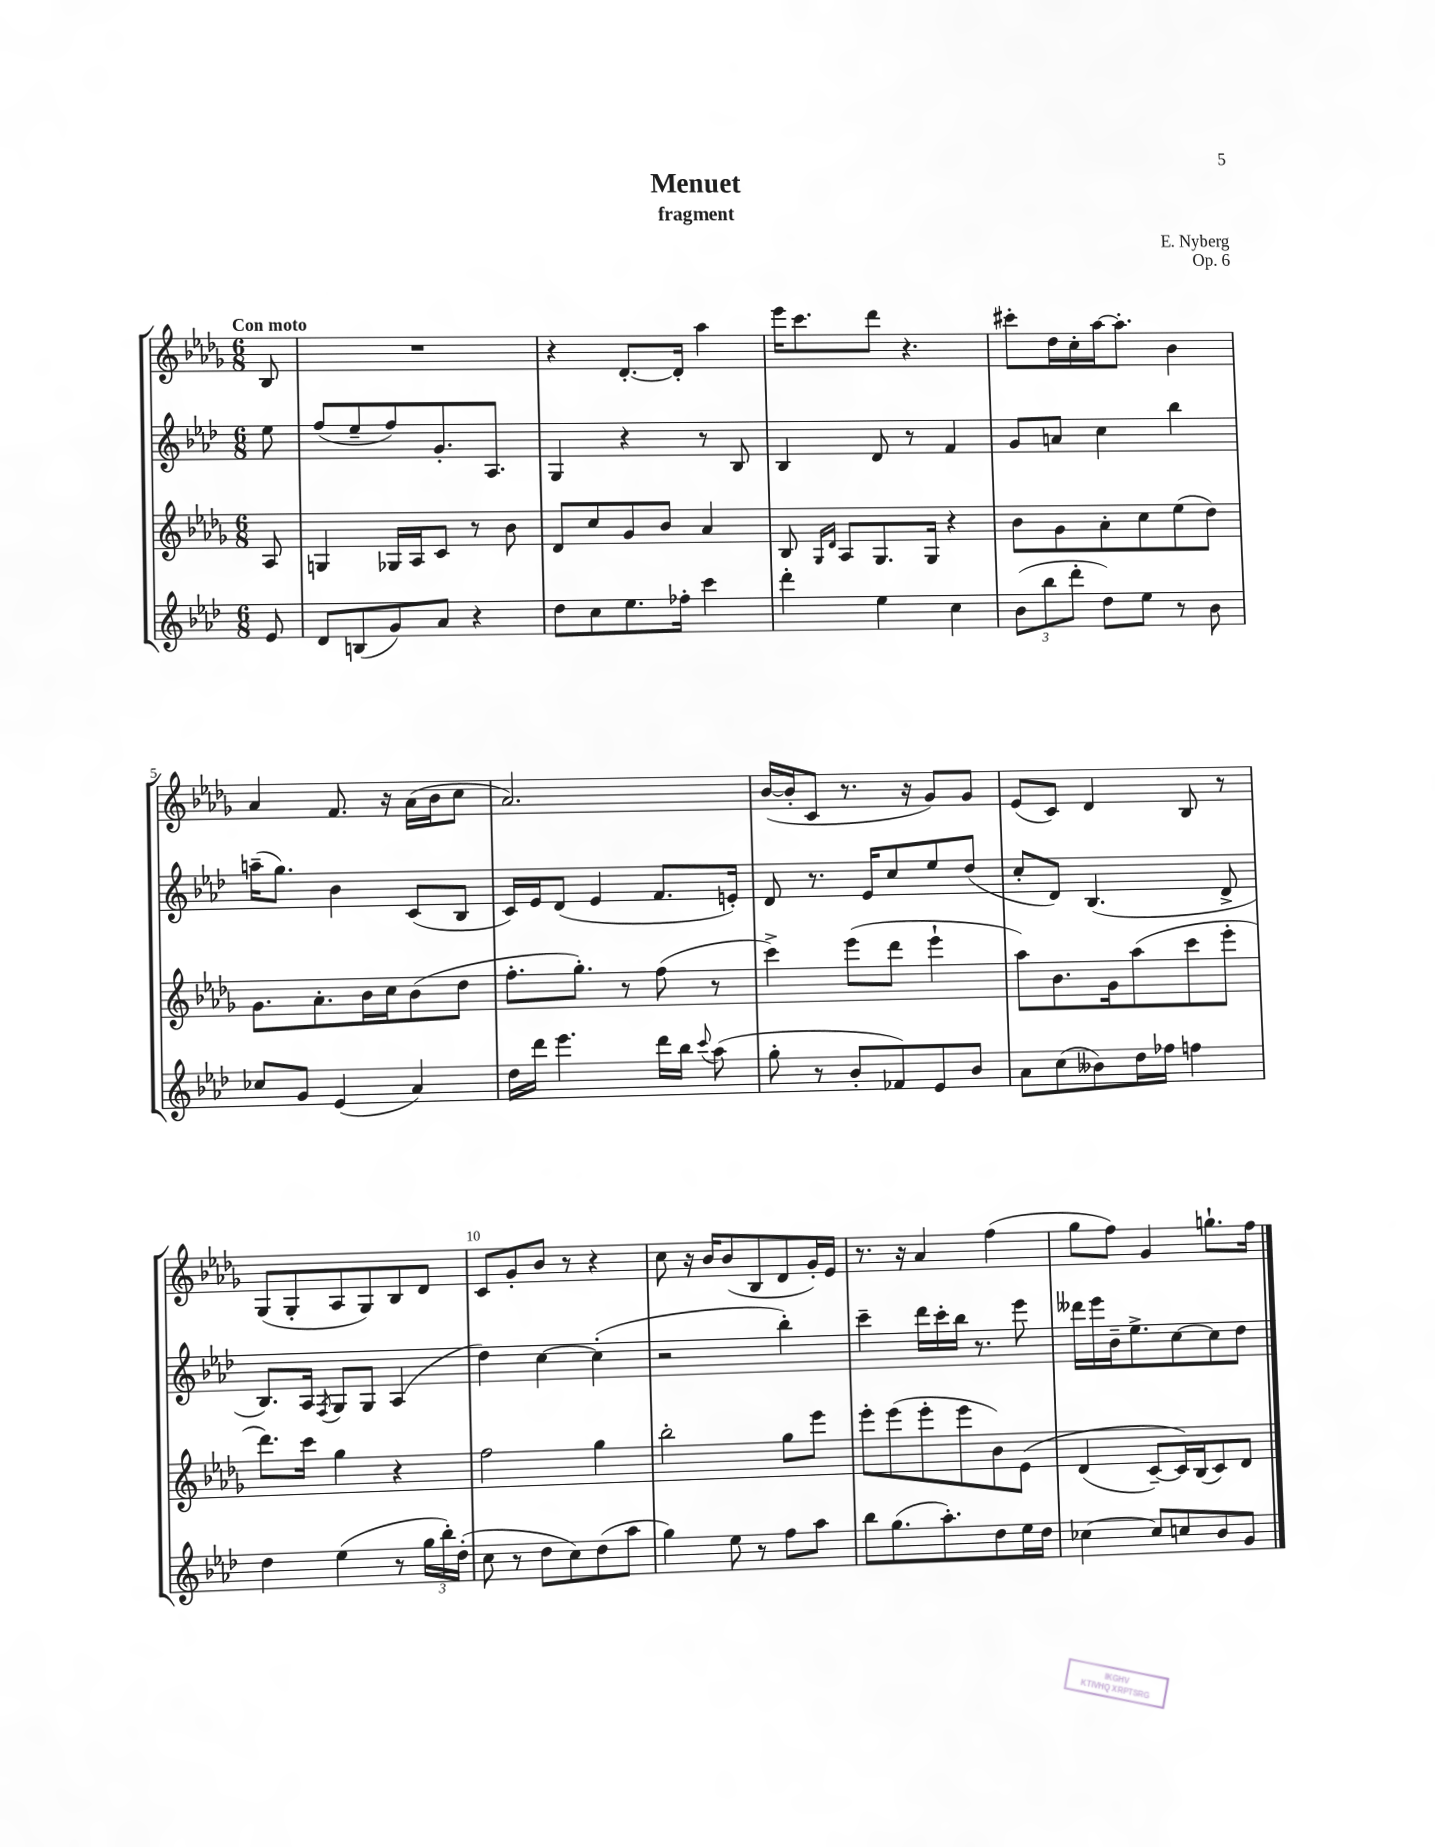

**kern	**kern	**kern	**kern
*staff4	*staff3	*staff2	*staff1
*clefG2	*clefG2	*clefG2	*clefG2
*k[b-e-a-d-]	*k[b-e-a-d-g-]	*k[b-e-a-d-]	*k[b-e-a-d-g-]
*M6/8	*M6/8	*M6/8	*M6/8
8e-	8A-	8ee-	8B-
=	=	=	=
8d-	4G	(8ff	2.r
(8B	.	8ee-~	.
8g)	16G-	8ff)	.
.	16A-	.	.
8a-	8c	8.g'	.
4r	8r	.	.
.	.	8.A-	.
.	8b-	.	.
=	=	=	=
8dd-	8d-	4G	4r
8cc	8cc	.	.
8.ee-	8g-	4r	[8.d-'
.	8b-	.	.
16ff-'	.	.	16d-']
4ccc	4a-	8r	4aa-
.	.	8B-	.
=	=	=	=
4ddd-'	8B-	4B-	16eee-
.	.	.	8.ccc
.	16qqG-	.	.
.	16qqd-	.	.
.	8A-	.	.
4ee-	8.G-	8d-	8ddd-
.	.	8r	4.r
.	16G-	.	.
4cc	4r	4f	.
=	=	=	=
(12b-	8b-	8g	8ccc#'
12bb-	.	.	.
.	8g-	8a	16dd-
12ddd-'	.	.	.
.	.	.	16cc'
8dd-)	8a-'	4cc	[16aa-
.	.	.	8.aa-']
8ee-	8cc	.	.
8r	(8ee-	4bb-	4b-
8b-	8dd-)	.	.
=	=	=	=
8cc-	8.g-	(16aa~	4a-
.	.	8.gg)	.
8g	.	.	.
.	8.a-'	.	.
(4e-	.	4b-	8.f
.	16b-	.	.
.	16cc	.	16r
4a-)	(8b-	(8c	(16a-
.	.	.	16b-
.	8dd-	8B-	8cc
=	=	=	=
16dd-	8.ff'	16c)	2.a-)
16ddd-	.	16e-	.
4.eee-	.	(8d-	.
.	8.gg-')	.	.
.	.	4e-	.
.	8r	.	.
16ddd-	(8ff	8.f	.
16bb-	.	.	.
8qqccc	.	.	.
(8aa-	8r	.	.
.	.	16e')	.
=	=	=	=
8gg'	4ccc^)	8d-	([16b-
.	.	.	16b-']
8r	.	8.r	8c
8b-'	(8eee-	.	8.r
.	.	16e-	.
8f-)	8ddd-	8cc	.
.	.	.	16r
8e-	4eee-`	8ee-	8g-)
8b-	.	(8dd-	8g-
=	=	=	=
8a-	8aa-)	8cc'	(8e-
(8cc	8.b-	8d-)	8c)
8b--)	.	(4.B-	4d-
.	16g-	.	.
16dd-	(8aa-	.	.
16ff-	.	.	.
4ff	8ccc	.	8B-
.	8eee-'	8d-^	8r
=	=	=	=
4dd-	8.ddd-)	8.B-)	(8G-
.	.	.	8G-'
.	16ccc	16A-	.
.	.	8qF	.
(4ee-	4gg-	8G	8A-
.	.	8G	8G-)
8r	4r	(4A-	8B-
24gg	.	.	8d-
24bb-')	.	.	.
(24dd-'	.	.	.
=	=	=	=
8cc	2ff	4dd-)	8c
8r	.	.	8g-'
8dd-	.	[4cc	8b-
8cc)	.	.	8r
(8dd-	4gg-	(4cc']	4r
8aa-	.	.	.
=	=	=	=
4gg)	2bb-'	2r	8cc
.	.	.	16r
.	.	.	16b-
8ee-	.	.	(8b-
8r	.	.	8B-
8ff	8gg-	4bb-')	8d-
8aa-	8eee-	.	16g-')
.	.	.	16e-
=	=	=	=
8bb-	8eee-'	4ccc~	8.r
(8.gg	(8eee-	.	.
.	.	.	16r
.	8eee-'	16ddd-	4a-
8.aa-')	.	16ccc'	.
.	8eee-	16bb-	.
.	.	8.r	.
8dd-	8b-)	.	(4ff
16ee-	&(8e-	8eee-	.
16dd-	.	.	.
=	=	=	=
[4cc-	(4d-	16ddd--	8gg-
.	.	16eee-	.
.	.	16b-~	8ff)
.	.	8.ee-^	.
8cc-]	[8c~)	.	4g-
8cc	16c]&)	[8cc	.
.	(16B-	.	.
8b-	8c)	8cc]	8.gg`
8g	8d-	8dd-	.
.	.	.	16ff
==	==	==	==
*-	*-	*-	*-
